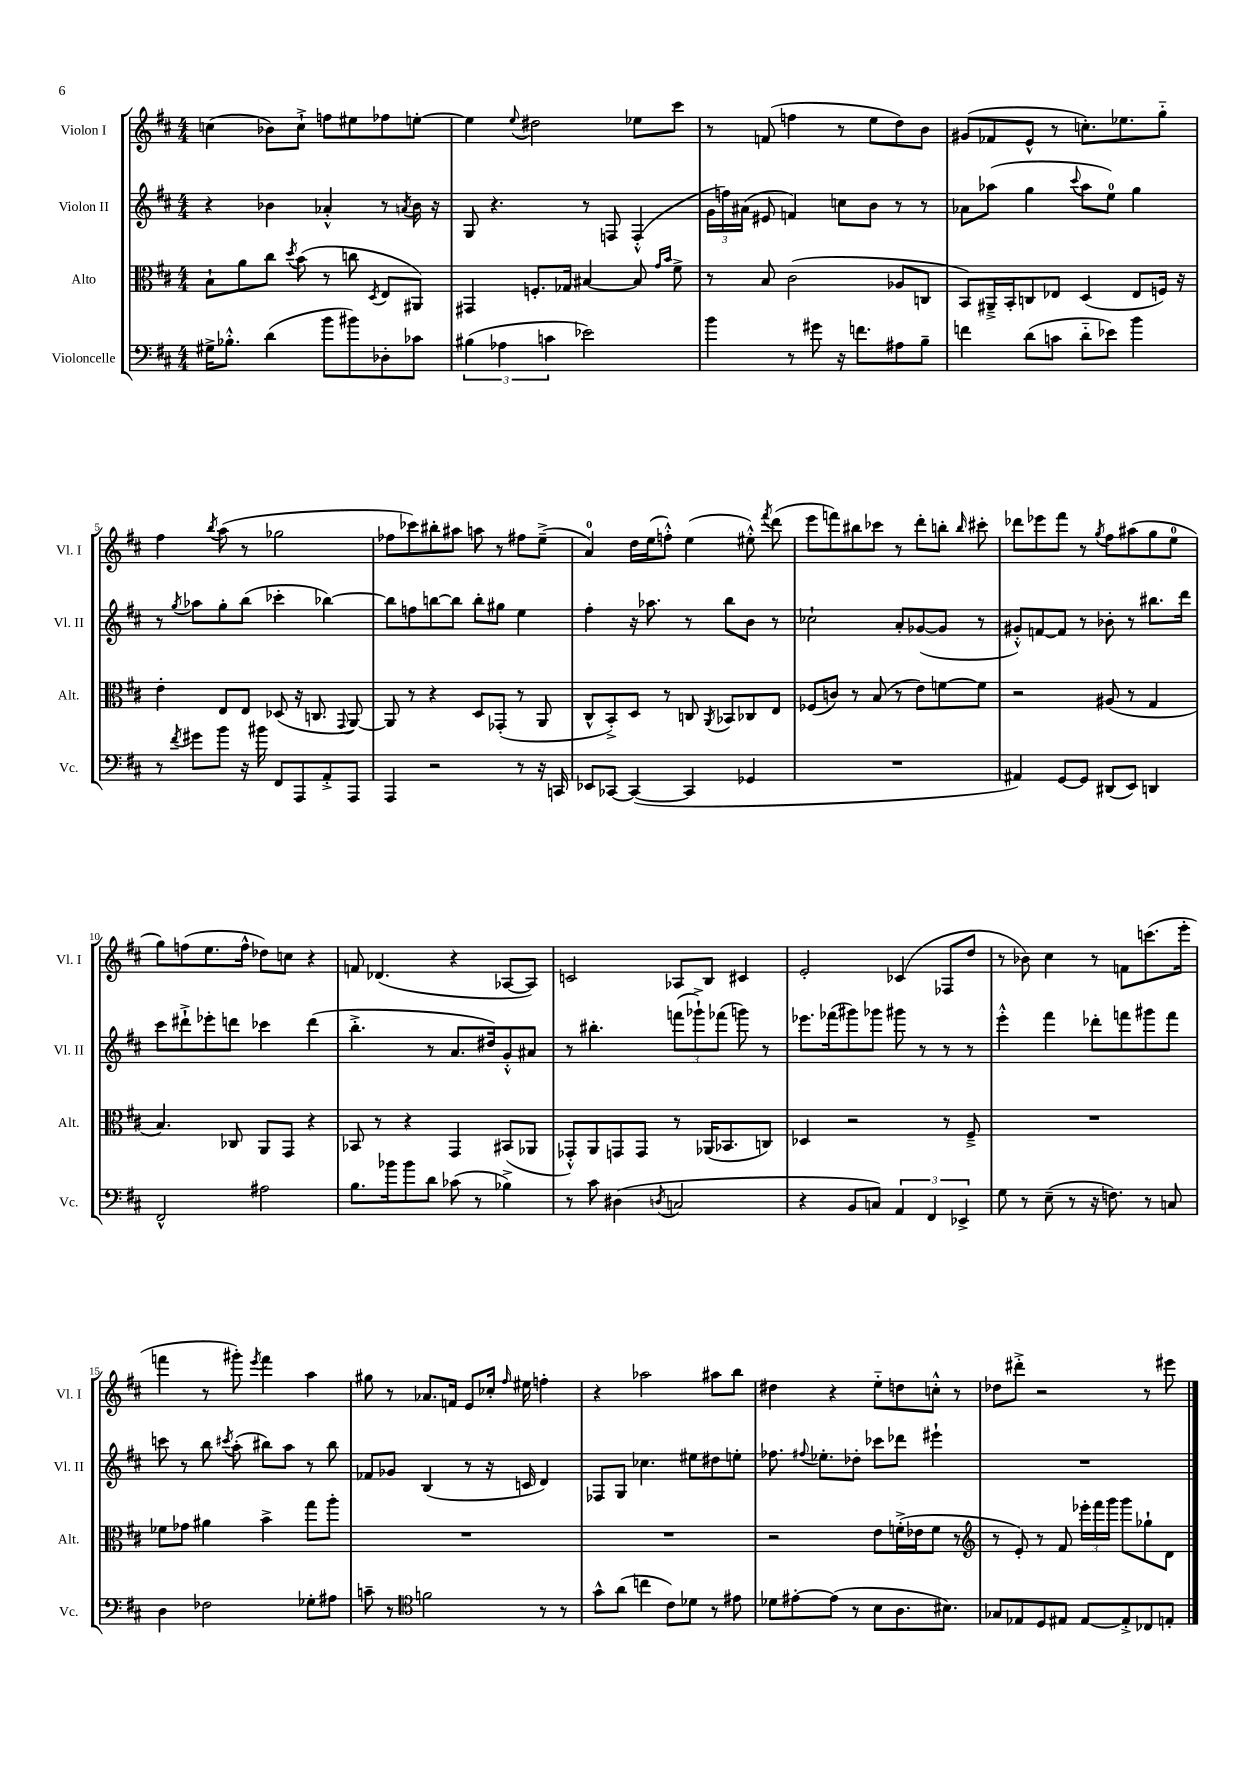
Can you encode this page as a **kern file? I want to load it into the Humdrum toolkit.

**kern	**kern	**kern	**kern
*part4	*part3	*part2	*part1
*staff4	*staff3	*staff2	*staff1
*I"Violoncelle	*I"Alto	*I"Violon II	*I"Violon I
*I'Vc.	*I'Alt.	*I'Vl. II	*I'Vl. I
*clefF4	*clefC3	*clefG2	*clefG2
*k[f#c#]	*k[f#c#]	*k[f#c#]	*k[f#c#]
*M4/4	*M4/4	*M4/4	*M4/4
=1	=1	=1	=1
16G#X^\KL	8B`\L	4r	(4ccn\
8.B-X'^^\J	.	.	.
.	8a\	.	.
(4d\	8cc#\J	4b-X\	8b-X\L)
.	8qdd/	.	.
.	(8b\	.	8cc`^\J
8b\L	8r	4a-X'^^/	8ffn\L
8b#X\)	8ccn\	.	8ee#X\
.	8qD/	.	.
8D-X'\	8E/L	8r	8ff-X\
.	.	8qan/	.
8c-X\J	8AA#X/J)	16b-\	[8een'\J
.	.	16r	.
=2	=2	=2	=2
(6B#X\	4GG#X/	8G/	4ee\]
.	.	4.r	.
6A-X\	.	.	.
.	.	.	8qqee/
.	8.Fn'/L	.	2dd#X\
6cn\	.	.	.
.	16G-X/Jk	.	.
2e-X\)	[4B#X/	8r	.
.	.	8Fn/	.
.	8B#/]	(4F'^^/	8ee-X\L
.	16qqg/LL	.	.
.	16qqb/JJ	.	.
.	8f#^\	.	8ccc#\J
=3	=3	=3	=3
4b\	8r	24g\LL	8r
.	.	24ffn\)	.
.	.	(24a#X\JJ	.
.	8B/	8e#X/	(8fn/
8r	(2c#\	4fn/)	4ffn\
8g#X\	.	.	.
16r	.	8ccn\L	8r
8.fn\L	.	.	.
.	.	8b\J	8ee\L
8A#X\	8A-X/L	8r	8dd\)
8B~\J	8Cn/J	8r	8b\J
=4	=4	=4	=4
4fn\	8BB/L)	8a-X\L	(8g#X/L
.	16AA#X~^/L	(8aa-X\J	8f-X/
.	16BB'/J	.	.
(8d\L	8Cn/	4gg\	8e^^/J
8cn\J	8E-X/J	.	8r
.	.	8qqccc#/	.
8d\L	(4D/	8aa-\L	8.ccn'\L)
8e-X\J)	.	8ee\J)	.
.	.	.	8.ee-X\
4b\	8E-/L	4gg\	.
.	16Fn/Jk)	.	8gg\J
.	16r	.	.
!!LO:LB:g=z
=5	=5	=5	=5
8r	4e'\	8r	4ff#\
8qf#/	.	8qgg/	.
8g#X\L	.	8aa-X\L	.
.	.	.	8qbb/
8b\J	8E/L	8gg'\	(8aa\
16r	8E/J	(8bb\J	8r
16b#X\	.	.	.
8FF#/L	(8D-X/	4ccc-X'\	2gg-X\
8AAA/	16r	.	.
.	8.Cn/	.	.
8AA'^/	.	[4bb-X\)	.
.	8qqGG/	.	.
8AAA/J	[8AA/)	.	.
=6	=6	=6	=6
4AAA/	8AA/]	8bb-\L]	8ff-X\L
.	8r	8ffn\	8ccc-X\)
2r	4r	[8bbn\	8bb#X'\
.	.	8bb\J]	8aa#X\J
.	8D/L	8bb'\L	8aan\
.	(8GG-X'/J	8gg#X\J	8r
8r	8r	4ee\	8ff#X\L
16r	8AA/	.	(8ee~^\J
16CCn/	.	.	.
=7	=7	=7	=7
8EE-X/L	8C#^^/L	4ff#'\	4a/)
[8CC-X/J	8BB'^/)	.	.
(4CC-/_	8D/J	16r	16dd\LL
.	.	8.aa-X\	(16ee\J
.	8r	.	8ffn'^^\J)
4CC-/]	8Cn/	8r	(4ee\
.	8qAA/	.	.
.	8BB-X/L	8bb\L	.
4GG-X/	8C-X/	8b\J	8ee#X'^^\)
.	.	.	8qfff#/
.	8E/J	8r	(8ddd\
=8	=8	=8	=8
1r	(8F-X/L	2cc-X`\	8eee\L
.	8cn/J)	.	8fffn\)
.	8r	.	8bb#X\
.	(8B/	.	8ccc-X\J
.	8r	8a'/L	8r
.	8e\L)	([8g-X/	8ddd'\L
.	[8fn\	8g-/J]	8bbn'\J
.	.	.	16qqbb/
.	8f\J]	8r	8ccc#X'\
=9	=9	=9	=9
4AA#X/)	2r	8g#X'^^/L)	8ddd-X\L
.	.	[8fn/	8eee-X\
[8GG/L	.	8f/J]	8fff#\J
8GG/J]	.	8r	8r
.	.	.	8qgg/
(8DD#X/L	(8A#X/	8b-X'\	8ff#\L
8EE/J)	8r	8r	(8aa#X\
4DDn/	4G/	8.bb#X\L	8gg\
.	.	.	8ee\J
.	.	16ddd\Jk	.
!!LO:LB:g=z
=10	=10	=10	=10
2FF#^^/	4.B/)	8ccc#\L	8gg\L)
.	.	8ddd#X`^\	(8ffn\
.	.	8eee-X'\	8.ee\
.	8C-X/	8dddn\J	.
.	.	.	16ff^^\Jk
2A#X\	8AA/L	4ccc-X\	8dd-X\L)
.	8GG/J	.	8ccn\J
.	4r	(4ddd\	4r
=11	=11	=11	=11
8.B\L	8BB-X/	4.bb'^\	8fn/
.	8r	.	(4.d-X/
16b-X\k	.	.	.
8b-\	4r	.	.
8d\J	.	8r	.
(8c-X\	4GG/	8.a/L	4r
8r	.	.	.
.	.	16dd#X/k)	.
4B-X^\)	(8BB#X/L	8g'^^/	[8A-X/L
.	8AA-X/J	8a#X/J	8A-/J])
=12	=12	=12	=12
8r	8GG-X'^^/L)	8r	2cn/
8c#\	8AA/	4.bb#X'\	.
(4D#X\	8GGn/	.	.
.	8GG/J	.	.
8qDn/	.	.	.
2Cn/	8r	(12fffn\L	8A-X/L
.	.	12ggg-X`^\)	.
.	(16AA-X/KL	.	8B/J
.	.	(12fff-X\J	.
.	8.BB-X/	.	.
.	.	8gggn\)	4c#X/
.	8Cn/J)	8r	.
=13	=13	=13	=13
4r	4D-X/	8.eee-X\L	2e'/
.	.	(16fff-X\k	.
8BB/L	2r	8ggg#X\)	.
8Cn/J)	.	8ggg-X\J	.
6AA/	.	8ggg#X\	(4c-X/
.	.	8r	.
6FF#/	.	.	.
.	8r	8r	8F-X/L
6EE-X^/	.	.	.
.	8F#~^/	8r	8dd/J
=14	=14	=14	=14
8G\	1r	4eee'^^\	8r
8r	.	.	8b-X\)
(8E~\	.	4fff#\	4cc#\
8r	.	.	.
16r	.	8ddd-X'\L	8r
8.Fn\)	.	.	.
.	.	8fffn\	8fn\L
8r	.	8ggg#X\	(8.cccn\
8Cn/	.	8fff\J	.
.	.	.	16eee'\Jk
!!LO:LB:g=z
=15	=15	=15	=15
4D\	8f-X\L	8cccn\	4fffn\
.	8g-X\J	8r	.
2F-X\	4a#X\	8bb\	8r
.	.	8qccc#X/	.
.	.	(8aa'\	8ggg#X'\)
.	.	.	8qeee/
.	4b^\	8bb#X\L)	4fff\
.	.	8aa\J	.
8G-X'\L	8gg\L	8r	4aa\
8A#X\J	8aa'\J	8bb#\	.
=16	=16	=16	=16
8cn~\	1r	8f-X/L	8gg#X\
8r	.	8g-X/J	8r
*clefC4	*	*	*
2fn\	.	(4B/	8.a-X/L
.	.	.	16fn/Jk
.	.	8r	8e/L
.	.	16r	16cc-X'/Jk
.	.	.	16qqff#/
.	.	16cn/	16ee#X\
8r	.	4d/)	4ffn'\
8r	.	.	.
=17	=17	=17	=17
8g^^\L	1r	8F-X/L	4r
(8a\J	.	8G/J	.
4ccn\	.	4.cc-X\	2aa-X\
8c#\L)	.	.	.
8d-X\J	.	8ee#X\L	.
8r	.	8dd#X\	8aa#X\L
8e#X\	.	8een'\J	8bb\J
=18	=18	=18	=18
8d-X\L	2r	8.ff-X\	4dd#X\
[8e#X'\	.	.	.
.	.	8qqff#X/	.
.	.	8.ee-X'\L	.
(8e#\J]	.	.	4r
8r	.	8dd-X'\J	.
8B\L	8e\L	8ccc-X\L	8ee\L
8.A\	(16fn'^\L	8ddd-X\J	8ddn\
.	16e-X\J	.	.
.	8f\J	4eee#X`\	8ccn'^^\J
8.B#X\J)	.	.	.
.	8r	.	8r
=19	=19	=19	=19
*	*clefG2	*	*
8G-X/L	8r	1r	8dd-X\L
8E-X/	8e'/)	.	8ddd#X'^\J
8D/	8r	.	2r
8E#X/J	8f#/	.	.
[8E#/L	24eee-X'\LL	.	.
.	24fff#\	.	.
.	24ggg\JJ	.	.
8E#'^/]	8ggg\L	.	.
8C-X/	8gg-X`\	.	8r
8En'/J	8d\J	.	8eee#X\
==	==	==	==
*-	*-	*-	*-
